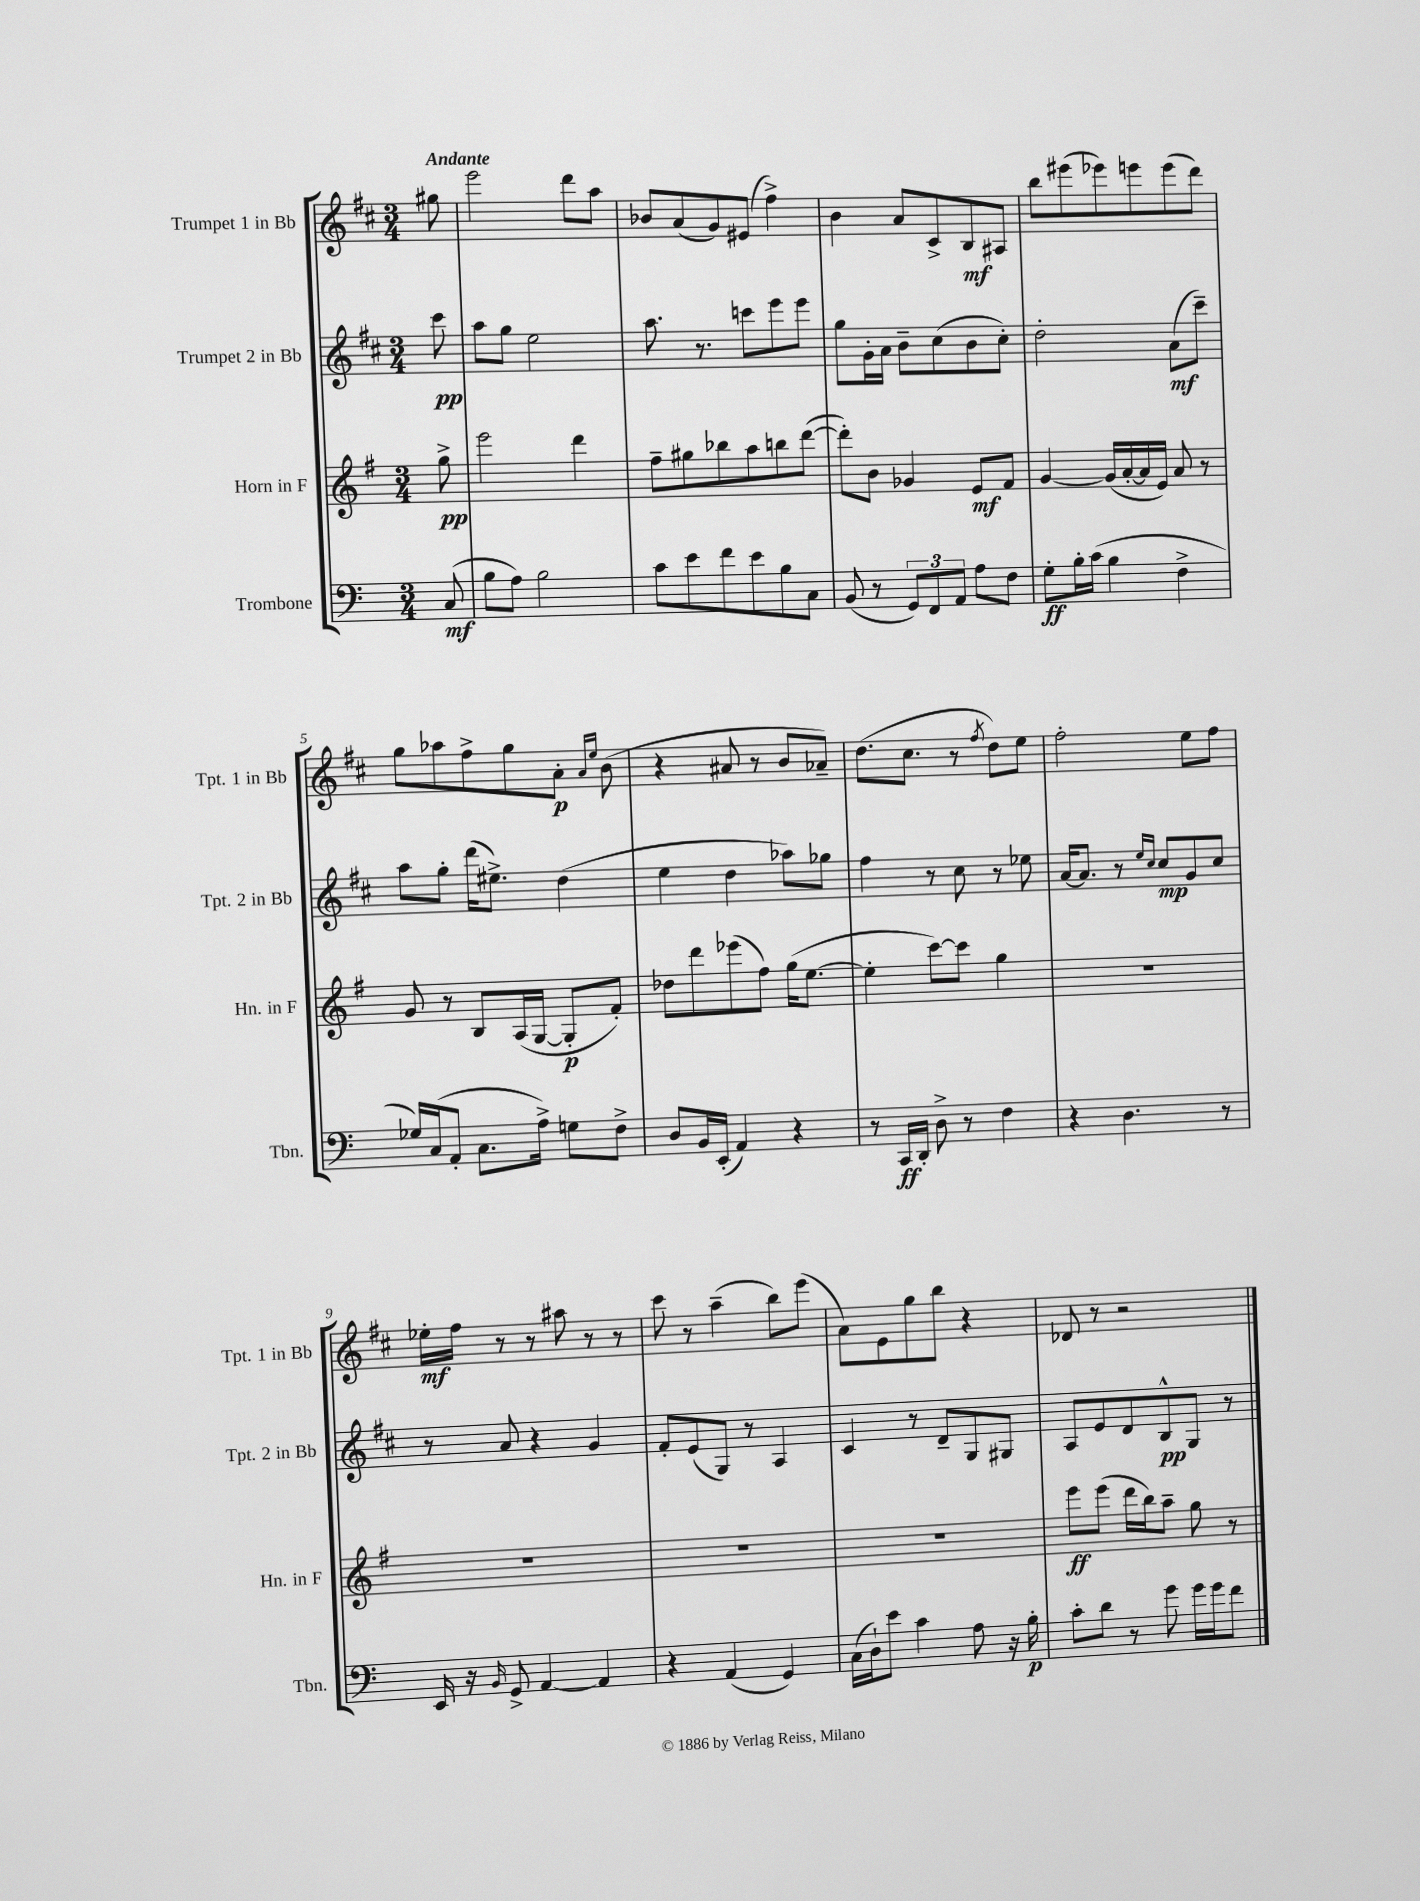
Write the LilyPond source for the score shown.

<<
\new StaffGroup <<
\new Staff = "s0" \with { instrumentName = "Trumpet 1 in Bb" shortInstrumentName = "Tpt. 1 in Bb" } {
    \clef treble \key d \major \numericTimeSignature \time 3/4 \partial 8 \tempo "Andante"
    gis''8 |
    e'''2 d'''8 a''8 |
    bes'8 a'8( g'8) eis'8( fis''4->) |
    b'4 a'8 cis'8-> b8\mf ais8 |
    b''8 eis'''8( ees'''8) e'''8 e'''8( d'''8) |
    g''8 aes''8 fis''8-> g''8 a'8-.\p \grace { a'16 e''16 } b'8( |
    r4 ais'8 r8 b'8 aes'8--) |
    d''8.( cis''8. r8 \acciaccatura { fis''8 } d''8) e''8 |
    fis''2-. e''8 fis''8 |
    ees''16-.\mf fis''16 r8 r8 ais''8 r8 r8 |
    cis'''8 r8 a''4--( b''8) e'''8( |
    a'8) e'8 g''8 b''8 r4 |
    des'8 r8 r2 \bar "|." |
}
\new Staff = "s1" \with { instrumentName = "Trumpet 2 in Bb" shortInstrumentName = "Tpt. 2 in Bb" } {
    \clef treble \key d \major \numericTimeSignature \time 3/4 \partial 8
    cis'''8\pp |
    a''8 g''8 e''2 |
    a''8. r8. c'''8 e'''8 e'''8 |
    g''8 g'16-. a'16 b'8-- cis''8( b'8 cis''8-.) |
    d''2-. a'8\mf( cis'''8--) |
    a''8 g''8-. d'''16( eis''8.->) d''4( |
    e''4 d''4 aes''8) ges''8 |
    fis''4 r8 cis''8 r8 ees''8 |
    a'16~ a'8. r8 \grace { e''16 cis''16 } cis''8\mp g'8 cis''8 |
    r8 a'8 r4 g'4 |
    fis'8-. e'8( g8) r8 a4 |
    cis'4 r8 d'8-- g8 gis8 |
    a8 e'8 d'8 b8-^\pp g8 r8 \bar "|." |
}
\new Staff = "s2" \with { instrumentName = "Horn in F" shortInstrumentName = "Hn. in F" } {
    \clef treble \key g \major \numericTimeSignature \time 3/4 \partial 8
    g''8->\pp |
    e'''2 d'''4 |
    fis''8-- gis''8 bes''8 a''8 b''8 d'''8~( |
    d'''8-.) b'8 ges'4 e'8\mf fis'8 |
    g'4~ g'16( a'16~-. a'16 e'16) a'8 r8 |
    g'8 r8 b8 a16( g16~ g8-.\p fis'8-.) |
    des''8 d'''8 ees'''8( fis''8) g''16( e''8.~ |
    e''4-. c'''8~) c'''8 g''4 |
    R2. |
    R2. |
    R2. |
    R2. |
    e'''8\ff e'''8( d'''16 b''16) a''8-- g''8 r8 \bar "|." |
}
\new Staff = "s3" \with { instrumentName = "Trombone" shortInstrumentName = "Tbn." } {
    \clef bass \key c \major \numericTimeSignature \time 3/4 \partial 8
    c8\mf( |
    b8 a8) b2 |
    c'8 e'8 f'8 e'8 b8 c8 |
    b,8( r8 \tuplet 3/2 { g,8) f,8 a,8 } a8 f8 |
    g8-.\ff b16-. c'16( b4 f4-> |
    ges16) c16( a,8-. c8. a16->) g8 f8-> |
    d8 b,16 e,16-.( a,4) r4 |
    r8 c,16\ff d,16-. d8-> r8 f4 |
    r4 d4. r8 |
    e,16 r16 \grace { b,16 } g,8-> a,4~ a,4 |
    r4 a,4( g,4) |
    c16( d16-!) e'8 c'4 a8 r16 b16-.\p |
    c'8-. d'8 r8 g'8 g'16 g'16 f'8 \bar "|." |
}
>>
>>
